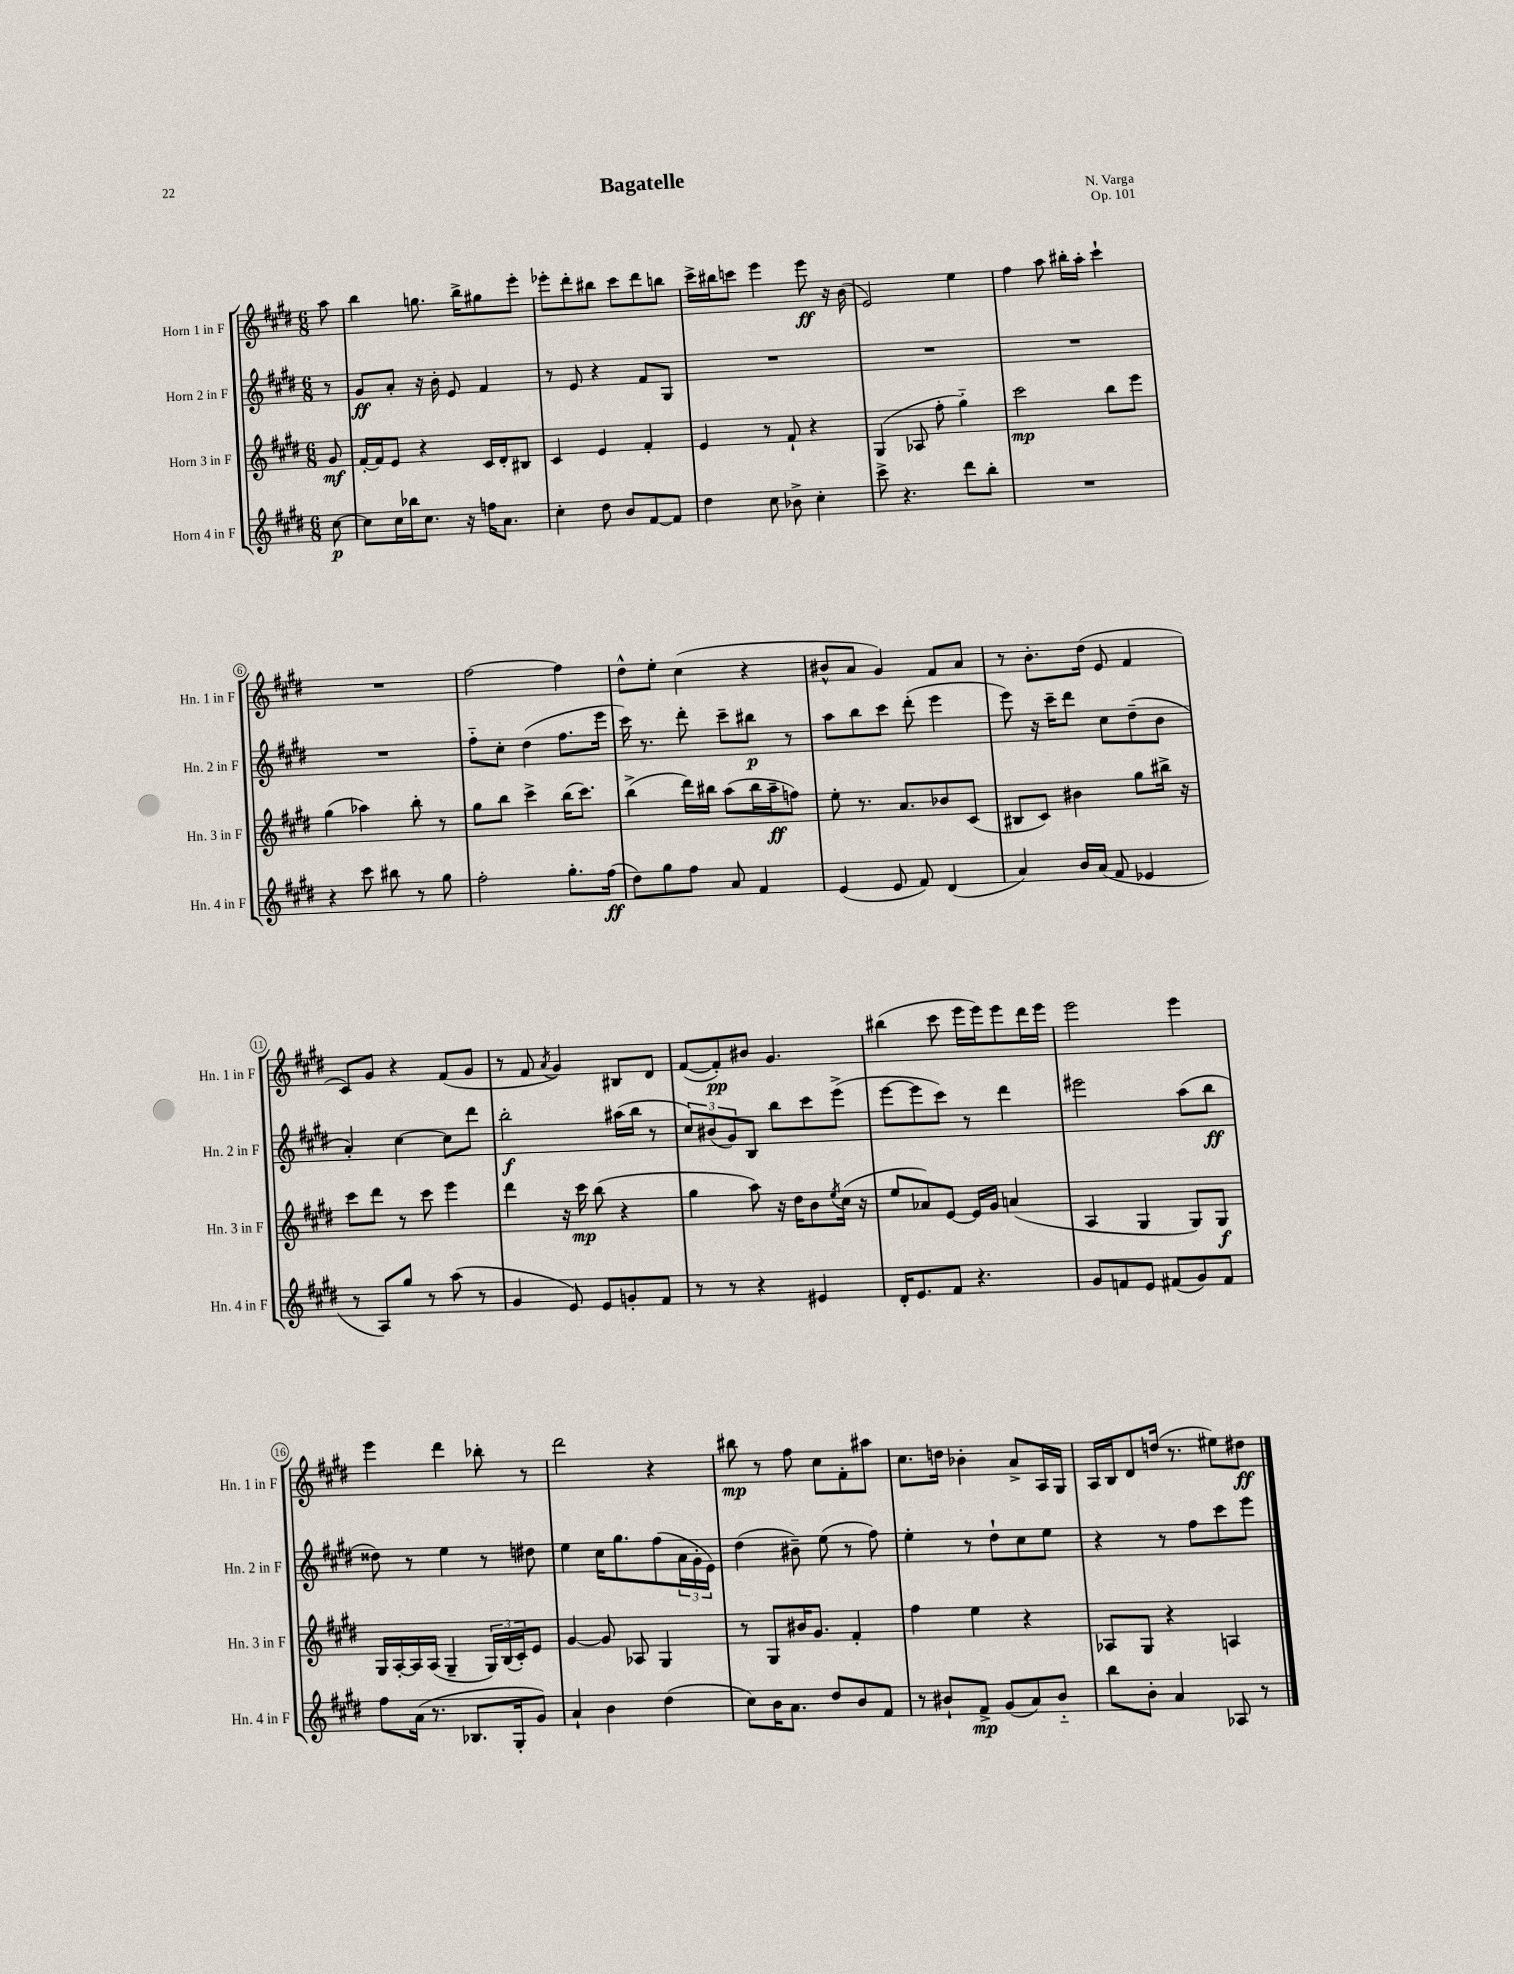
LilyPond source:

\header { title = "Bagatelle" composer = "N. Varga" opus = "Op. 101" }
<<
\new StaffGroup <<
\new Staff = "s0" \with { instrumentName = "Horn 1 in F" shortInstrumentName = "Hn. 1 in F" } {
    \clef treble \key e \major \numericTimeSignature \time 6/8 \partial 8
    a''8 |
    b''4 g''8. b''16-> gis''8 e'''8-. |
    ees'''8-. dis'''8-. bis''8 cis'''8 dis'''8 b''8 |
    cis'''16-> bis''16 c'''8 e'''4 e'''8\ff r16 b'16( |
    e'2) e''4 |
    fis''4 a''8 bis''16-. a''16-. cis'''4-! |
    R2. |
    fis''2~ fis''4 |
    dis''8-^ e''8-. cis''4( r4 |
    bis'8-^ a'8 gis'4) fis'8 a'8 |
    r8 b'8.-. dis''16( e'8 fis'4 |
    cis'8) gis'8 r4 fis'8( gis'8 |
    r8 fis'8 \acciaccatura { a'8 } gis'4) bis8 dis'8 |
    fis'8~( fis'8-.\pp) bis'8 gis'4. |
    bis''4( cis'''8 e'''16 e'''16) e'''8 dis'''16 e'''16 |
    e'''2 e'''4 |
    e'''4 dis'''4 bes''8-. r8 |
    dis'''2 r4 |
    bis''8\mp r8 fis''8 cis''8 fis'8-. ais''8 |
    cis''8. d''16 bes'4-. a'8-> a16 gis16 |
    a16 b16 dis'8 d''16( r8. eis''8) dis''8\ff \bar "|." |
}
\new Staff = "s1" \with { instrumentName = "Horn 2 in F" shortInstrumentName = "Hn. 2 in F" } {
    \clef treble \key e \major \numericTimeSignature \time 6/8 \partial 8
    r8 |
    gis'8\ff a'8-. r16 b'16-. e'8 fis'4 |
    r8 e'8 r4 fis'8 gis8 |
    R2. |
    R2. |
    R2. |
    R2. |
    fis''8-_ cis''8-. dis''4( fis''8. e'''16 |
    cis'''16) r8. dis'''8-. cis'''8-- bis''8\p r8 |
    a''8 b''8 cis'''8 dis'''8-.( e'''4 |
    e'''8) r16 cis'''16-- dis'''8 cis''8 dis''8--( b'8 |
    a'4-.) cis''4~ cis''8 dis'''8 |
    b''2-.\f ais''16( b''16 r8 |
    \tuplet 3/2 { cis''8) bis'8( gis'8) } b8 b''8 cis'''8 e'''8->( |
    e'''8~ e'''8 cis'''8) r8 dis'''4 |
    eis'''2 a''8( b''8\ff |
    disis''8) r8 e''4 r8 dis''8 |
    e''4 cis''16 gis''8. fis''8( \tuplet 3/2 { a'16 gis'16-. e'16) } |
    dis''4( bis'8--) e''8( r8 fis''8) |
    e''4-. r8 dis''8-! cis''8 e''8 |
    r4 r8 fis''8 cis'''8 e'''8 \bar "|." |
}
\new Staff = "s2" \with { instrumentName = "Horn 3 in F" shortInstrumentName = "Hn. 3 in F" } {
    \clef treble \key e \major \numericTimeSignature \time 6/8 \partial 8
    gis'8\mf |
    fis'16~-. fis'16 e'8 r4 cis'16 dis'16-. bis8 |
    cis'4 e'4 fis'4-. |
    e'4 r8 fis'8-! r4 |
    gis4( aes8 fis''8-. gis''4-_) |
    cis'''2\mp b''8 e'''8 |
    gis''4( aes''4) b''8-. r8 |
    gis''8 b''8 cis'''4-> b''16( cis'''8.) |
    b''4->( dis'''16) bis''16 a''8( bis''16 a''16--\ff f''8) |
    e''8-. r8. a'8. bes'8 cis'8( |
    bis8 cis'8) bis'4 gis''8 bis''16-> r16 |
    cis'''8 dis'''8 r8 cis'''8 e'''4 |
    dis'''4 r16 cis'''16\mp b''8( r4 |
    gis''4 a''8) r16 dis''16 b'8 \acciaccatura { e''8 } cis''16( r16 |
    e''8 aes'8) e'8~ e'16 gis'16 a'4( |
    a4 gis4 gis8) gis8\f |
    gis16 a16~-. a16 a16( gis4-- \tuplet 3/2 { gis16) b16( cis'16-.) } e'8 |
    gis'4~ gis'8 aes8 gis4 |
    r8 gis8 bis'16 gis'8. fis'4-. |
    fis''4 e''4 r4 |
    aes8 gis8 r4 a4 \bar "|." |
}
\new Staff = "s3" \with { instrumentName = "Horn 4 in F" shortInstrumentName = "Hn. 4 in F" } {
    \clef treble \key e \major \numericTimeSignature \time 6/8 \partial 8
    cis''8~\p |
    cis''8 cis''16 bes''16 cis''8. r16 f''16 a'8. |
    cis''4-. dis''8 b'8 fis'8~ fis'8 |
    dis''4 cis''8 bes'8-> cis''4-. |
    cis'''8-> r4. dis'''8 b''8-. |
    R2. |
    r4 cis'''8 bis''8 r8 gis''8 |
    fis''2-. gis''8.-. fis''16\ff( |
    dis''8) gis''8 fis''8 a'8 fis'4 |
    e'4( e'8 fis'8) dis'4( |
    a'4) b'16 a'16( fis'8 ees'4 |
    r8 a8) gis''8 r8 a''8( r8 |
    gis'4 e'8) e'8 g'8-. fis'8 |
    r8 r8 r4 eis'4 |
    dis'16-. e'8. fis'8 r4. |
    gis'8 f'8 e'8 fis'8( gis'8) fis'8 |
    fis''8 a'16( r8. bes8. gis16-. gis'8) |
    a'4-! b'4 dis''4( |
    cis''8) b'16 a'8. dis''8 b'8 fis'8 |
    r8 bis'8-! fis'8->\mp gis'8( a'8) bis'8-_ |
    b''8 b'8-. a'4 aes8 r8 \bar "|." |
}
>>
>>
\layout { \context { \Score \override BarNumber.stencil = #(make-stencil-circler 0.1 0.3 ly:text-interface::print) } }
